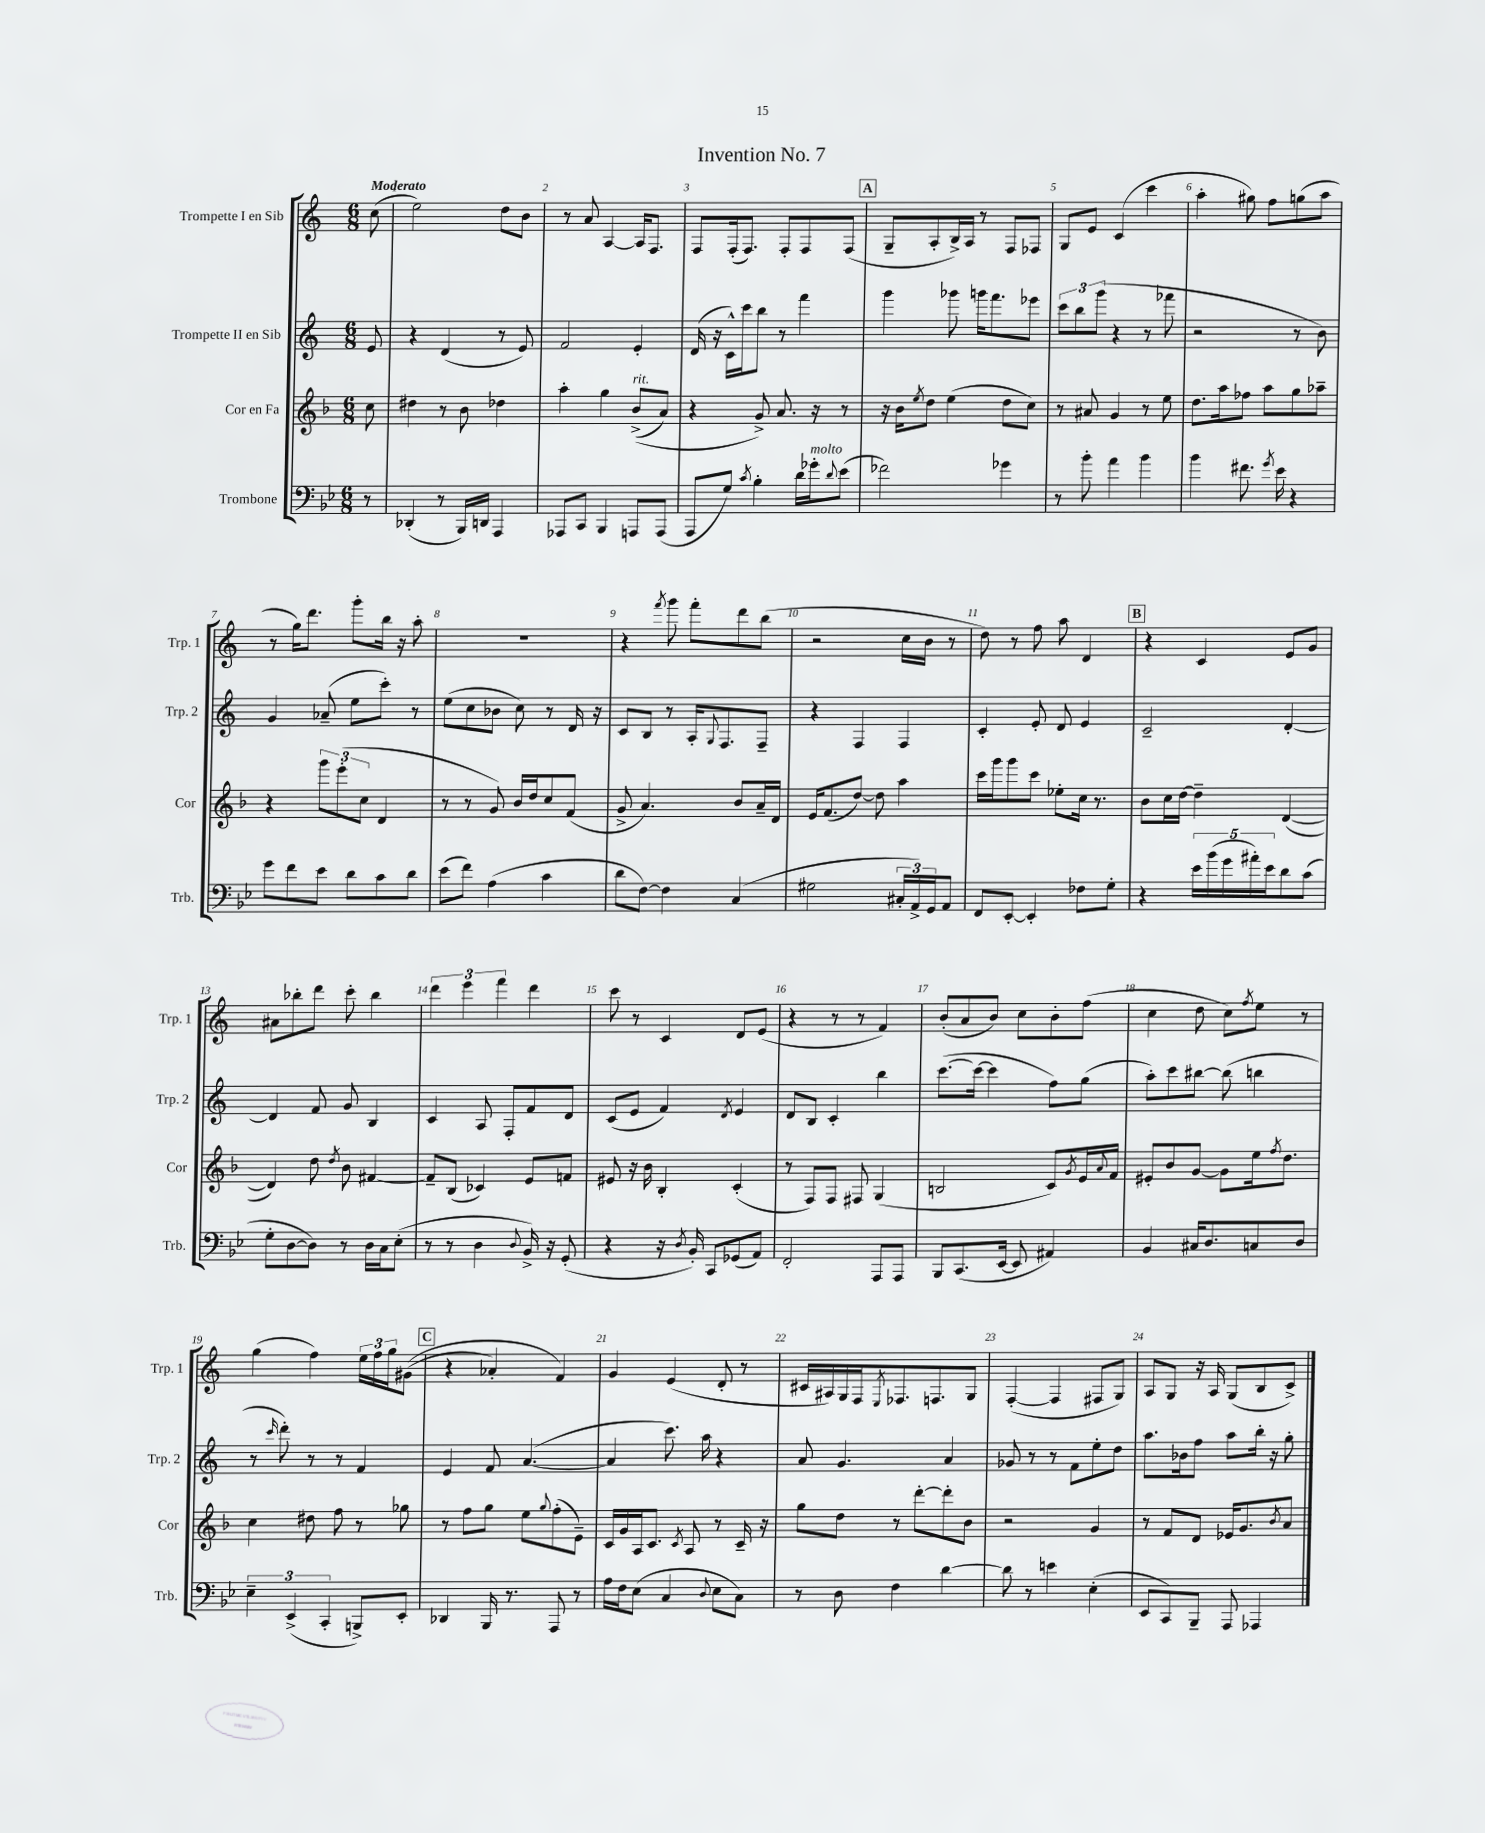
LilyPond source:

\header { title = "Invention No. 7" }
<<
\new StaffGroup <<
\new Staff = "s0" \with { instrumentName = "Trompette I en Sib" shortInstrumentName = "Trp. 1" } {
    \clef treble \key c \major \numericTimeSignature \time 6/8 \partial 8 \tempo "Moderato"
    c''8( |
    e''2) d''8 b'8 |
    r8 a'8 a4~ a16 f8. |
    f8 f16-.( f8.) f8-. f8 f8( |
    \mark \markup { \box "A" } g8-- a8-. b16->) a16 r8 f8 fes8 |
    g8 e'8 c'4( c'''4 |
    a''4-. gis''8) f''8 g''8( a''8 |
    r8 g''16) d'''8. g'''8-. b''16 r16 a''8-. |
    R2. |
    r4 \acciaccatura { f'''8 } g'''8 f'''8-. d'''8 b''8( |
    r2 c''16 b'16 r8 |
    d''8) r8 f''8 a''8 d'4 |
    \mark \markup { \box "B" } r4 c'4 e'8 g'8 |
    ais'8 bes''8-. d'''8 c'''8-. bes''4 |
    \tuplet 3/2 { d'''4 e'''4 f'''4 } d'''4 |
    c'''8 r8 c'4 d'8 e'8( |
    r4 r8 r8 f'4) |
    b'8-.( a'8 b'8) c''8 b'8-. f''8( |
    c''4 d''8 c''8) \acciaccatura { f''8 } e''8 r8 |
    g''4( f''4) \tuplet 3/2 { e''16 f''16 g''16 } gis'8(\( |
    \mark \markup { \box "C" } r4 aes'4-.) f'4\) |
    g'4 e'4( d'8-. r8 |
    cis'16 ais16) g16 f16 \acciaccatura { e8 } fes8. f8. g8 |
    f4~-.( f4 fis8 g8) |
    a8 g8 r16 a16 g8( b8 c'8->) \bar "|." |
}
\new Staff = "s1" \with { instrumentName = "Trompette II en Sib" shortInstrumentName = "Trp. 2" } {
    \clef treble \key c \major \numericTimeSignature \time 6/8 \partial 8
    e'8 |
    r4 d'4( r8 e'8) |
    f'2 e'4-. |
    d'16( r16 c'16-^) c'''16 b''8 r8 f'''4 |
    \mark \markup { \box "A" } g'''4 ges'''8 g'''16 f'''8. ees'''8 |
    \tuplet 3/2 { c'''8 b''8 g'''8( } r4 r8 fes'''8 |
    r2 r8 b'8) |
    g'4 aes'8--( e''8 c'''8-.) r8 |
    e''8( c''8 bes'8 c''8) r8 d'16 r16 |
    c'8 b8 r8 a16-. \appoggiatura { g8 } f8. f8-- |
    r4 f4 f4 |
    c'4-. e'8-. d'8 e'4 |
    \mark \markup { \box "B" } c'2-- d'4~-. |
    d'4 f'8 g'8 b4 |
    c'4 a8 f8-. f'8 d'8 |
    c'8( e'8 f'4) \acciaccatura { d'8 } e'4 |
    d'8 b8 c'4-. b''4 |
    c'''8.~( c'''16~ c'''4 f''8) g''8( |
    a''8-.) c'''8 bis''8~ bis''8( b''4 |
    r8 \grace { c'''16 } d'''8-.) r8 r8 f'4 |
    \mark \markup { \box "C" } e'4 f'8 a'4.~( |
    a'4 c'''8.) a''16 r4 |
    a'8 g'4. a'4 |
    ges'8 r8 r8 f'8 e''8-. d''8 |
    a''8. bes'16 f''8 a''8 b''16-. r16 g''8-. \bar "|." |
}
\new Staff = "s2" \with { instrumentName = "Cor en Fa" shortInstrumentName = "Cor" } {
    \clef treble \key f \major \numericTimeSignature \time 6/8 \partial 8
    c''8 |
    dis''4 r8 bes'8 des''4 |
    a''4-. g''4 bes'8->^\markup { \italic "rit." }(\( a'8) |
    r4 g'8->\) a'8. r16 r8 |
    \mark \markup { \box "A" } r16 bes'16 \acciaccatura { e''8 } d''8 e''4( d''8 c''8) |
    r8 ais'8 g'4 r8 e''8 |
    d''8. a''16 fes''8 a''8 g''8 aes''8-- |
    r4 \tuplet 3/2 { g'''8 e'''8-.( c''8 } d'4 |
    r8 r8 g'8) bes'16 d''16 c''8 f'8( |
    g'8-> a'4.) bes'8 a'16-- d'16 |
    e'16 f'8.( d''8~) d''8 a''4 |
    c'''16 g'''16 g'''8 c'''8 ees''8-. c''16 r8. |
    \mark \markup { \box "B" } bes'8 c''16 d''16~ d''4-- d'4~( |
    d'4) d''8 \acciaccatura { d''8 } bes'8 fis'4~ |
    fis'8-- bes8( ces'4) e'8 f'8 |
    eis'8 r16 bes'16 bes4-. c'4-.( |
    r8 f8) f8 fis8 g4( |
    b2 c'8) \acciaccatura { g'8 } e'16 \appoggiatura { a'8 } f'16 |
    eis'8-. bes'8 g'8~ g'8 e''16 \acciaccatura { f''8 } d''8. |
    c''4 dis''8 f''8 r8 ges''8 |
    \mark \markup { \box "C" } r8 f''8 g''8 e''8 \appoggiatura { g''8 } f''8-.( e'8--) |
    c'16 g'16 a16 c'8. \acciaccatura { c'8 } a8 r8 c'16-- r16 |
    g''8 d''8 r8 d'''8~-. d'''8-. bes'8 |
    r2 g'4 |
    r8 f'8 d'8 ees'16 g'8. \acciaccatura { bes'8 } a'8 \bar "|." |
}
\new Staff = "s3" \with { instrumentName = "Trombone" shortInstrumentName = "Trb." } {
    \clef bass \key bes \major \numericTimeSignature \time 6/8 \partial 8
    r8 |
    des,4-.( r8 bes,,16) d,16 a,,4 |
    aes,,8 c,8 bes,,4 a,,8 a,,8( |
    a,,8 g8) \acciaccatura { c'8 } bes4-. d'16 ges'16-.^\markup { \italic "molto" } \appoggiatura { d'8 } ees'8( |
    \mark \markup { \box "A" } fes'2) ges'4 |
    r8 bes'8-. a'4 bes'4 |
    bes'4 fis'8. \acciaccatura { g'8 } ees'16 r4 |
    g'8 f'8 ees'8 d'8 c'8 d'8 |
    ees'8( f'8) a4( c'4 |
    d'8 f8~) f4 c4( |
    gis2 \tuplet 3/2 { cis16-. a,16->) g,16 } a,8 |
    f,8 ees,8~-. ees,4-. fes8 g8-. |
    \mark \markup { \box "B" } r4 \tuplet 5/4 { ees'16 bes'16( g'16 ais'16-.) ees'16 } d'8 c'8( |
    g8-. d8~ d8) r8 d16 c16 ees8-.( |
    r8 r8 d4 \appoggiatura { d8 } bes,16->) r16 g,8-.( |
    r4 r16 \acciaccatura { d8 } bes,16-.) c,8 ges,8( a,8) |
    f,2-. a,,8 a,,8 |
    bes,,8 c,8.( ees,16~ ees,8 ais,4) |
    bes,4 cis16 d8. c8 d8 |
    \tuplet 3/2 { ees4-- ees,4->( c,4-. } b,,8->) ees,8-. |
    \mark \markup { \box "C" } des,4 bes,,16 r8. a,,8 r8 |
    a16 f16 ees8( c4 \appoggiatura { d8 } ees8 c8) |
    r8 d8 f4 d'4~ |
    d'8 r8 e'4 ees4-.( |
    ees,8 c,8) bes,,8-- a,,8 aes,,4 \bar "|." |
}
>>
>>
\layout { \context { \Score \override BarNumber.break-visibility = ##(#f #t #t) barNumberVisibility = #all-bar-numbers-visible } }
